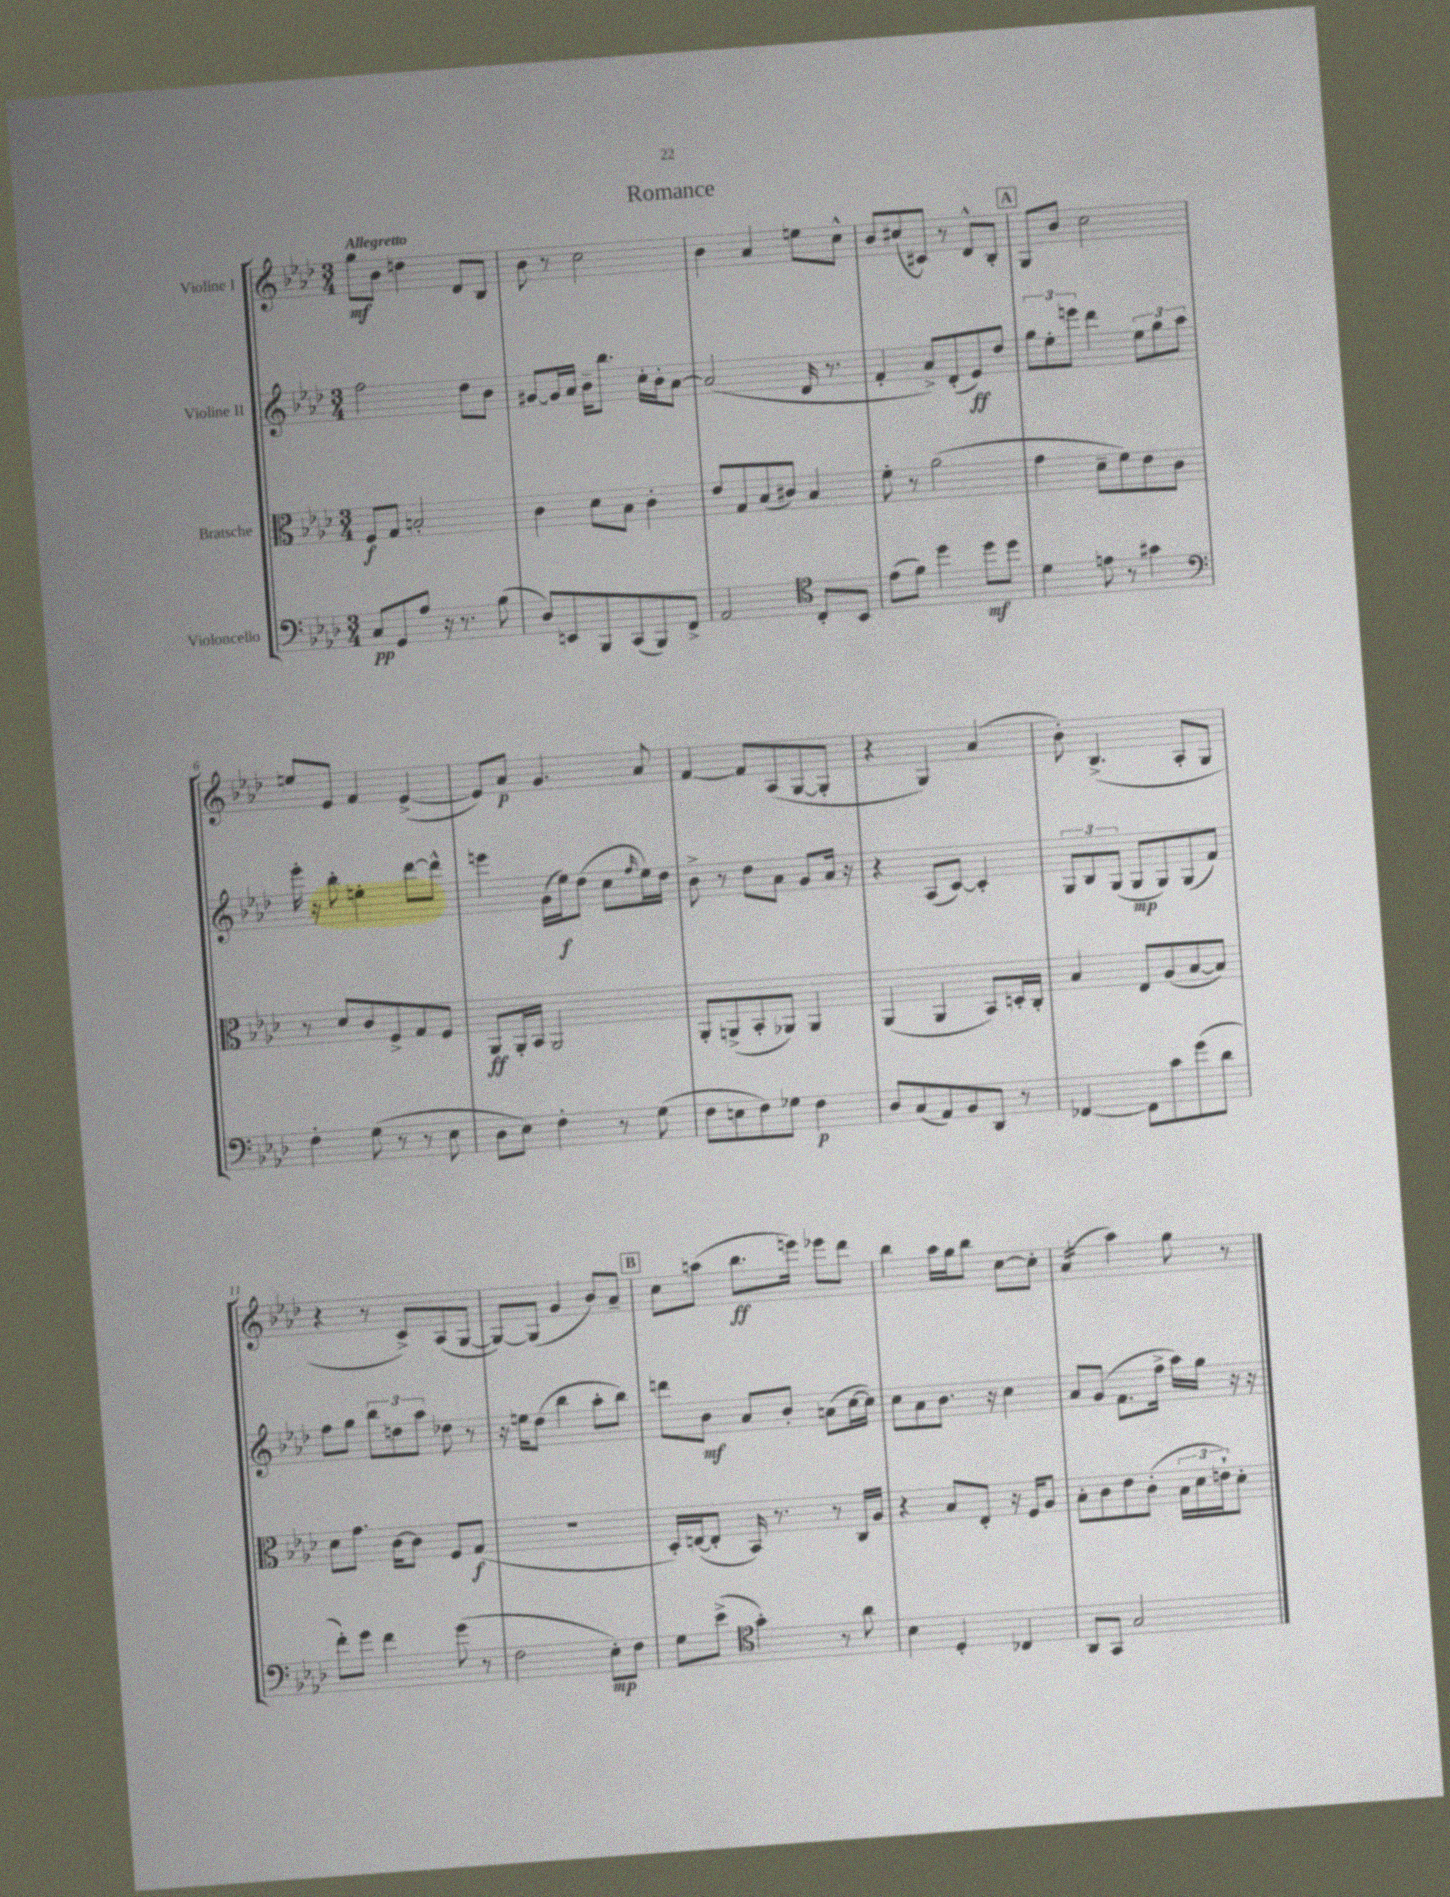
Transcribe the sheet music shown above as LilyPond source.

\header { title = "Romance" }
<<
\new StaffGroup <<
\new Staff = "s0" \with { instrumentName = "Violine I" } {
    \clef treble \key aes \major \numericTimeSignature \time 3/4 \tempo "Allegretto"
    g''8\mf bes'8 d''4 des'8 bes8 |
    bes'8 r8 c''2 |
    bes'4 aes'4 e''8 c''8-^ |
    bes'8 cis''8( cis'8) r8 des'8-^ bes8-. |
    \mark \markup { \box "A" } g8 bes'8 c''2 |
    e''8 ees'8 f'4 ees'4~->( |
    ees'8) aes'8\p g'4. aes'8 |
    f'4~ f'8 aes8( g8~ g8-. |
    r4 g4) aes'4( |
    bes'8-.) bes4.->( aes8-. g8 |
    r4 r8 c'8->) aes8( g8~ |
    g8~) g8( g'4 bes'8) aes'8-- |
    \mark \markup { \box "B" } c''8 a''8( bes''8.\ff e'''16) ees'''8 des'''8 |
    bes''4 aes''16 g''16 bes''8 c''8~ c''8-. |
    aes'4:16( aes''4) g''8 r8 \bar "|." |
}
\new Staff = "s1" \with { instrumentName = "Violine II" } {
    \clef treble \key aes \major \numericTimeSignature \time 3/4
    f''2 des''8 bes'8 |
    gis'8~ gis'16 aes'16 bes'16-- bes''8. c''16-. bes'16-. aes'8~ |
    aes'2( des'16 r8. |
    f'4-. aes'8->) des'8-.( ees'8\ff) des''8 |
    \mark \markup { \box "A" } \tuplet 3/2 { g''8 ees''8-. e'''8 } des'''4 \tuplet 3/2 { ees''8 g''8 aes''8 } |
    ees'''16-. r16 bes''8-. e''4-. des'''8~ des'''8-^ |
    e'''4 g'16( ees''16\f) des''8( c''8 \grace { f''16 } ees''16) des''16 |
    bes'8-> r8 des''8 aes'8 g'8 aes'16 r16 |
    r4 aes8( c'8~) c'4-. |
    \tuplet 3/2 { g8 bes8 g8( } g8\mp g8) g8( f'8) |
    f''8 g''8 \tuplet 3/2 { bes''8 d''8 aes''8 } des''8 r8 |
    r16 e''16 des''8( bes''4 aes''8-. bes''8) |
    \mark \markup { \box "B" } d'''8 bes'8\mf aes'8 bes'8-. a'8( c''16~ c''16) |
    c''8 aes'8 bes'8. r16 c''4 |
    aes'8 g'8( f'8. f''16-> aes''16) g''16 r16 r16 \bar "|." |
}
\new Staff = "s2" \with { instrumentName = "Bratsche" } {
    \clef alto \key aes \major \numericTimeSignature \time 3/4
    f8\f g8 b2-. |
    c'4 des'8 bes8 c'4-. |
    ees'8 g8 bes8( cis'8) bes4 |
    f'8-. r8 aes'2( |
    \mark \markup { \box "A" } g'4 des'8-- f'8) ees'8 c'8 |
    r8 des'8 c'8 f8-> g8 f8 |
    aes,8\ff aes,16-. bes,16 aes,2 |
    aes,8-. a,8->( bes,8-. aes,8) aes,4 |
    aes,4( aes,4 bes,8) d16-. c16-. |
    bes4 ees8 aes8( bes8~ bes8) |
    des'8 g'8. c'16~ c'8 f8 g8\f( |
    R2. |
    \mark \markup { \box "B" } des16-.) e16~( e8-. bes,16) r8. r8 c16 aes16 |
    r4 bes8 ees8-. r16 f16 aes8 |
    bes8-. c'8 ees'8 c'8-.( \tuplet 3/2 { bes16 des'16 e'16-!) } des'8-. \bar "|." |
}
\new Staff = "s3" \with { instrumentName = "Violoncello" } {
    \clef bass \key aes \major \numericTimeSignature \time 3/4
    c8\pp g,8 aes8 r16 r8. bes8( |
    des8) e,8 bes,,8 c,8( bes,,8) f,8-> |
    aes,2 \clef tenor c8-. bes,8 |
    ees'8( f'8) des''4 des''8\mf des''8 |
    \mark \markup { \box "A" } des'4 e'8 r8 gis'4 |
    \clef bass f4-. g8( r8 r8 ees8 |
    des8 ees8) f4-. r8 g8( |
    f8 e8 f8) ges8 f4\p |
    des8 c8( aes,8) bes,8 des,8 r8 |
    fes,4~ fes,8 c'8 g'8( des'8 |
    f'8-.) g'8 f'4 g'8( r8 |
    f2 ees8-.\mp) f8 |
    \mark \markup { \box "B" } g8 ees'8->( \clef tenor g'4-.) r8 aes'8 |
    bes4 des4-. ces4 |
    aes,8 g,8 g2 \bar "|." |
}
>>
>>
